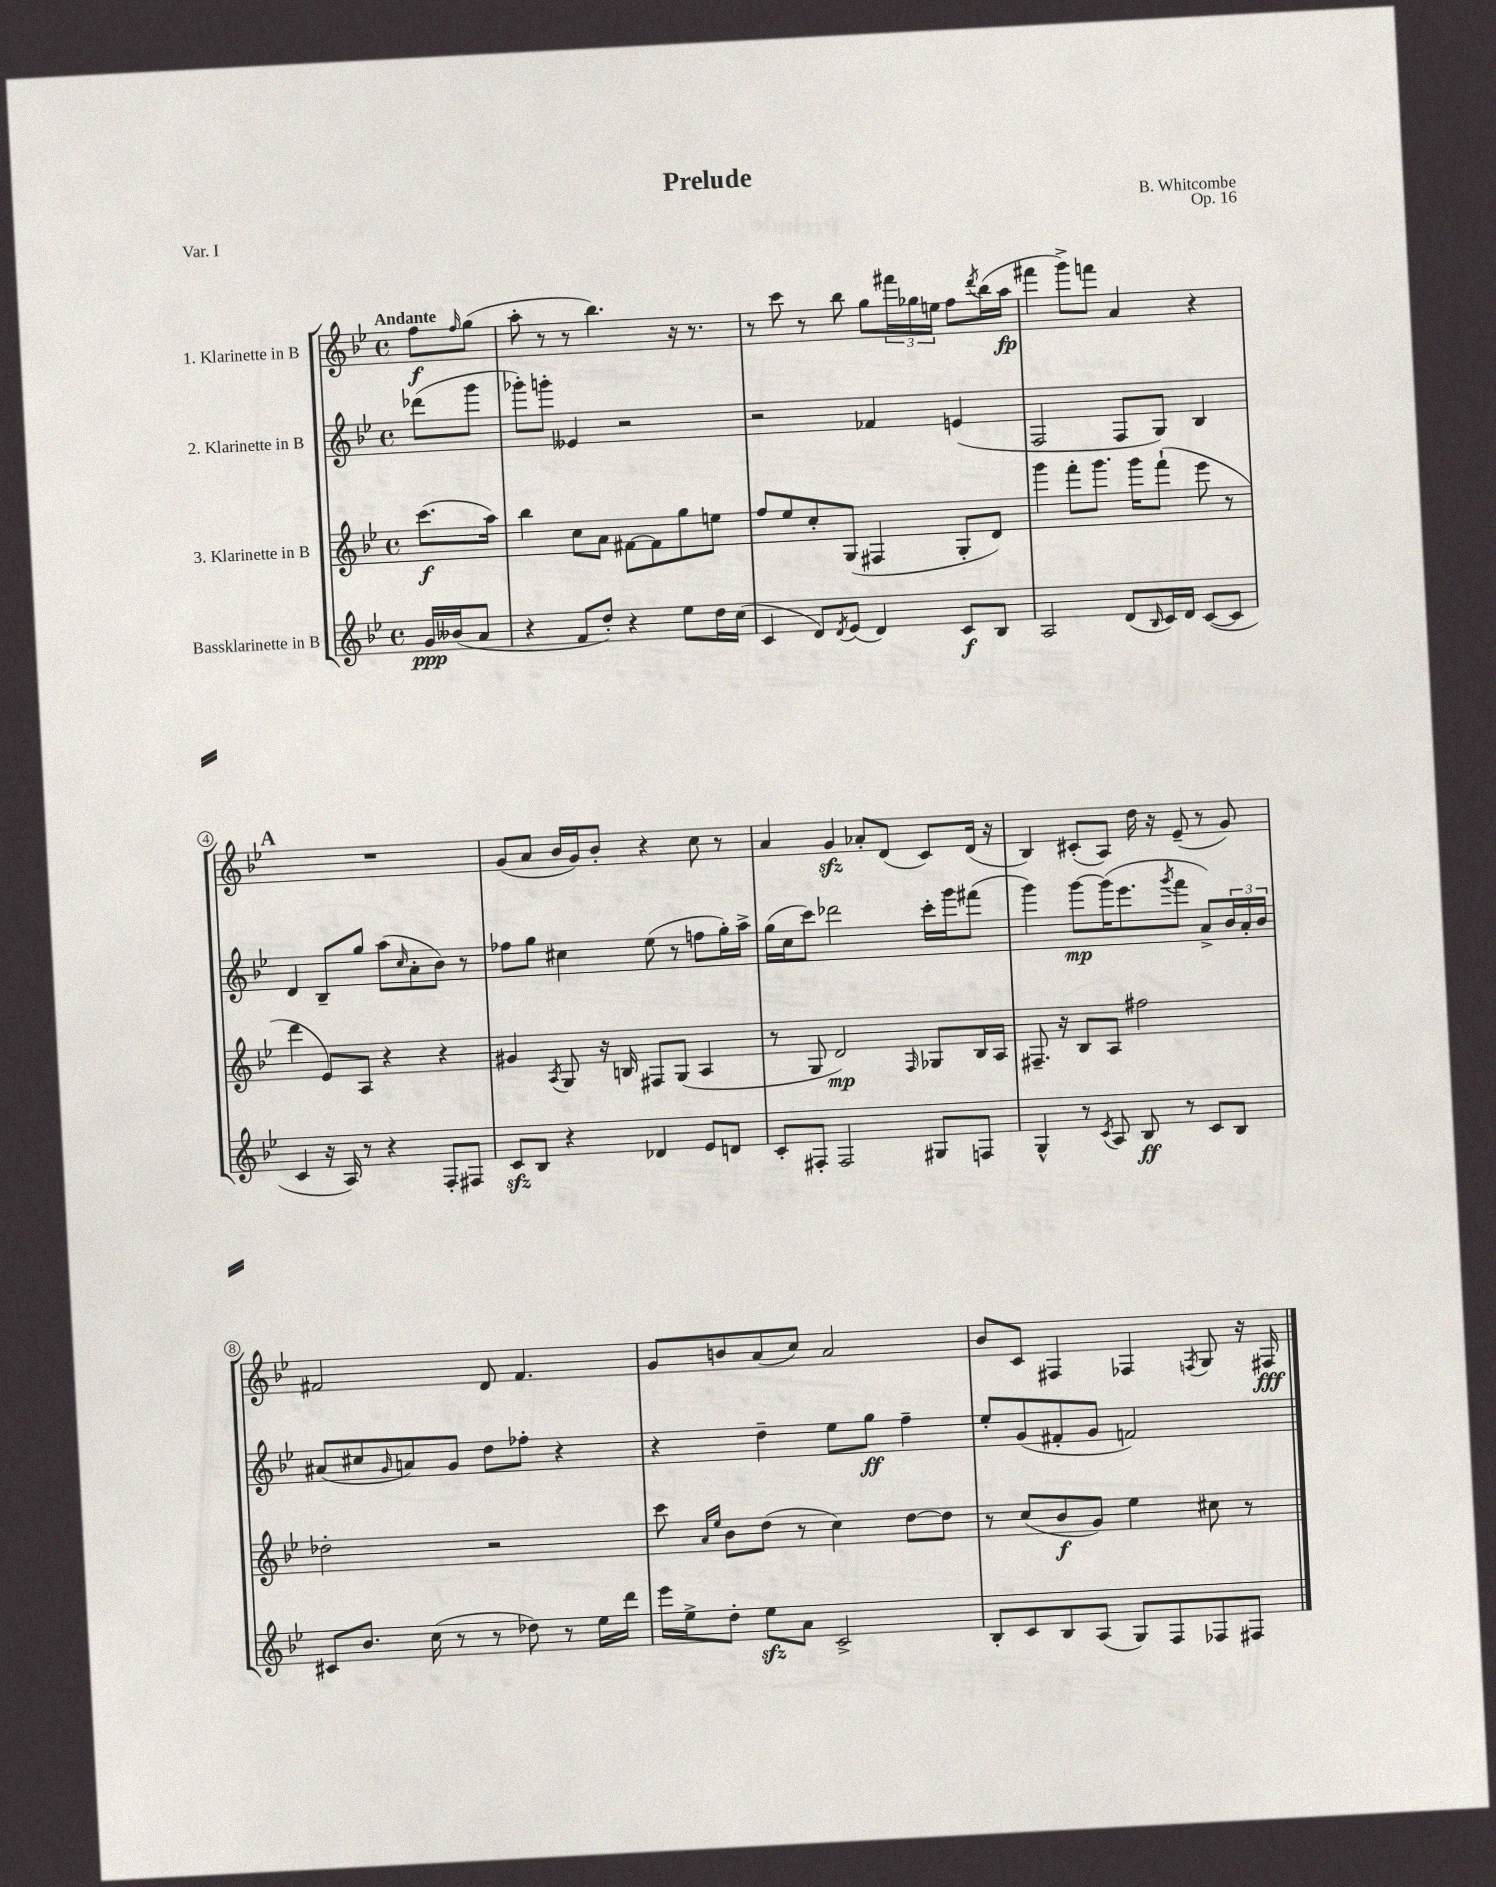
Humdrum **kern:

**kern	**dynam	**kern	**dynam	**kern	**dynam	**kern	**dynam
*part4	*part4	*part3	*part3	*part2	*part2	*part1	*part1
*staff4	*staff4	*staff3	*staff3	*staff2	*staff2	*staff1	*staff1
*I"Bassklarinette in B	*	*I"3. Klarinette in B	*	*I"2. Klarinette in B	*	*I"1. Klarinette in B	*
*clefG2	*	*clefG2	*	*clefG2	*	*clefG2	*
*k[b-e-]	*	*k[b-e-]	*	*k[b-e-]	*	*k[b-e-]	*
*M4/4	*	*M4/4	*	*M4/4	*	*M4/4	*
*met(c)	*	*met(c)	*	*met(c)	*	*met(c)	*
=	=	=	=	=	=	=	=
!	!	!	!	!	!	!LO:TX:a:B:t=Andante	!
16g/LL	ppp	(8.ccc\L	f	(8ddd-X\L	.	8ff\L	f
(16b--X/J	.	.	.	.	.	.	.
.	.	.	.	.	.	16qqff/	.
8a/J	.	.	.	8ggg\J	.	(8gg\J	.
.	.	16aa\Jk)	.	.	.	.	.
=1	=1	=1	=1	=1	=1	=1	=1
4r	.	4bb-\	.	8ggg-X'\L)	.	8aa'\	.
.	.	.	.	8gggn'\J	.	8r	.
8f/L	.	8cc\L	.	4e--X/	.	8r	.
8dd'/J)	.	8a\J	.	.	.	4.bb-\)	.
4r	.	[8f#X\L	.	2r	.	.	.
.	.	8f#\]	.	.	.	.	.
8ee-\L	.	8gg\	.	.	.	16r	.
.	.	.	.	.	.	8.r	.
16dd\L	.	8een\J	.	.	.	.	.
(16cc\JJ	.	.	.	.	.	.	.
=2	=2	=2	=2	=2	=2	=2	=2
4c/	.	8ff/L	.	2r	.	8r	.
.	.	8ee-/	.	.	.	8ccc\	.
8d/L)	.	8cc'/	.	.	.	8r	.
8qd/	.	.	.	.	.	.	.
(8e-/J	.	(8G/J	.	.	.	8bb-\	.
4d/)	.	4F#X/	.	4f-X/	.	8gg\L	.
.	.	.	.	.	.	24fff#X\L	.
.	.	.	.	.	.	24gg-X\	.
.	.	.	.	.	.	24een\JJ	.
8c/L	f	8G'/L	.	(4en/	.	8ff\L	.
.	.	.	.	.	.	8qddd/	.
8B-/J	.	8d/J)	.	.	.	(16bb-\L	.
.	.	.	.	.	.	16aa\JJ	fp
=3	=3	=3	=3	=3	=3	=3	=3
2A/	.	4ggg\	.	2F/	.	4fff#X\	.
.	.	8fff'\L	.	.	.	8ggg^\L)	.
.	.	8.ggg\J	.	.	.	8fffn\J	.
(8d/L	.	.	.	8F/L	.	4a/	.
.	.	16ggg\KL	.	.	.	.	.
16qqB-/	.	.	.	.	.	.	.
16c/L)	.	(8fff`\J	.	8G/J)	.	.	.
16d/JJ	.	.	.	.	.	.	.
([8c/L	.	8eee-\	.	4B-/	.	4r	.
8c/J]	.	8r	.	.	.	.	.
!!LO:LB:g=z
!!LO:REH:place=s1:t=A
=4	=4	=4	=4	=4	=4	=4	=4
4c/	.	4ddd\	.	4d/	.	1r	.
16r	.	8e-/L)	.	8B-~/L	.	.	.
16A/)	.	.	.	.	.	.	.
8r	.	8A/J	.	8gg/J	.	.	.
4r	.	4r	.	(8aa\L	.	.	.
.	.	.	.	16qqcc/	.	.	.
.	.	.	.	8a'\	.	.	.
8F'/L	.	4r	.	8b-\J)	.	.	.
8F#X/J	.	.	.	8r	.	.	.
=5	=5	=5	=5	=5	=5	=5	=5
8czz/L	.	4g#X/	.	8ff-X\L	.	(8g/L	.
8B-/J	.	.	.	8gg\J	.	8a/J	.
.	.	8qA/	.	.	.	.	.
4r	.	8G/	.	4cc#X\	.	16b-/LL	.
.	.	.	.	.	.	16g/J)	.
.	.	16r	.	.	.	8b-'/J	.
.	.	16Bn/	.	.	.	.	.
4d-X/	.	8F#X/L	.	(8ee-\	.	4r	.
.	.	(8G/J	.	8r	.	.	.
8e-/L	.	4A/	.	8ffn\L	.	8cc\	.
8dn/J	.	.	.	16gg'\L)	.	8r	.
.	.	.	.	16aa^\JJ	.	.	.
=6	=6	=6	=6	=6	=6	=6	=6
8c'/L	.	8r	.	(16gg\LL	.	4a/	.
.	.	.	.	16cc\J	.	.	.
8F#X'/J	.	8G/	.	8ccc\J)	.	.	.
2F#/	.	2d/)	mp	2ddd-X\	.	4gzz/	.
.	.	.	.	.	.	8a-X'/L	.
.	.	.	.	.	.	(8d/J	.
.	.	16qqF/	.	.	.	.	.
8G#X/L	.	8G-X/L	.	16ccc'\LL	.	8c/L)	.
.	.	.	.	16ggg\J	.	.	.
8Fn/J	.	16B-/L	.	(8fff#X\J	.	(16d/Jk	.
.	.	16A/JJ	.	.	.	16r	.
=7	=7	=7	=7	=7	=7	=7	=7
4G^^/	.	8.F#X~/	.	4ggg\)	.	4B-/)	.
.	.	16r	.	.	.	.	.
8r	.	8B-/L	.	[8ggg\L	mp	(8c#X'/L	.
8qc/	.	.	.	.	.	.	.
8A/	.	8A/J	.	(16ggg\K]	.	8A/J)	.
.	.	.	.	8.eee-\	.	.	.
8B-/	ff	2ff#X\	.	.	.	16dd\	.
.	.	.	.	.	.	16r	.
.	.	.	.	8qggg/	.	.	.
8r	.	.	.	8fff\J	.	(8e-~/	.
8c/L	.	.	.	8a^/L)	.	8r	.
8B-/J	.	.	.	24b-/L	.	8g/)	.
.	.	.	.	24a'/	.	.	.
.	.	.	.	24b-/JJ	.	.	.
!!LO:LB:g=z
=8	=8	=8	=8	=8	=8	=8	=8
8c#X/L	.	2dd-X'\	.	(8a#X/L	.	2f#X/	.
8.b-/J	.	.	.	8cc#X/	.	.	.
.	.	.	.	16qqg/	.	.	.
.	.	.	.	8an/)	.	.	.
(16cc\	.	.	.	.	.	.	.
8r	.	.	.	8g/J	.	.	.
8r	.	2r	.	8dd\L	.	8d/	.
8dd-X\)	.	.	.	8ff-X'\J	.	4.f#/	.
8r	.	.	.	4r	.	.	.
16ee-\LL	.	.	.	.	.	.	.
16ddd\JJ	.	.	.	.	.	.	.
=9	=9	=9	=9	=9	=9	=9	=9
16eee-\LL	.	8ccc\	.	4r	.	8g/L	.
16ee-^\J	.	.	.	.	.	.	.
.	.	16qqa/LL	.	.	.	.	.
.	.	16qqee-/JJ	.	.	.	.	.
8dd'\J	.	8b-\L	.	.	.	8bn/	.
8ee-zz\L	.	(8dd\J	.	4dd~\	.	(8a/	.
8a\J	.	8r	.	.	.	8cc/J)	.
2c^/	.	4cc\)	.	8ee-\L	.	2a/	.
.	.	.	.	8gg\J	ff	.	.
.	.	[8dd\L	.	4ff~\	.	.	.
.	.	8dd\J]	.	.	.	.	.
=10	=10	=10	=10	=10	=10	=10	=10
8B-'/L	.	8r	.	8ee-'/L	.	8b-/L	.
8c/	.	(8cc/L	.	(8g/	.	8c/J	.
8B-/	.	8b-/	f	8f#X'/	.	4F#X/	.
(8A/J	.	8g/J)	.	8g/J	.	.	.
8G/L)	.	4ee-\	.	2fn/)	.	4F-X/	.
8F/	.	.	.	.	.	.	.
.	.	.	.	.	.	8qFn/	.
8F-X/	.	8cc#X\	.	.	.	8G/	.
8F#X/J	.	8r	.	.	.	16r	.
.	.	.	.	.	.	16F#X/	fff
==	==	==	==	==	==	==	==
*-	*-	*-	*-	*-	*-	*-	*-
